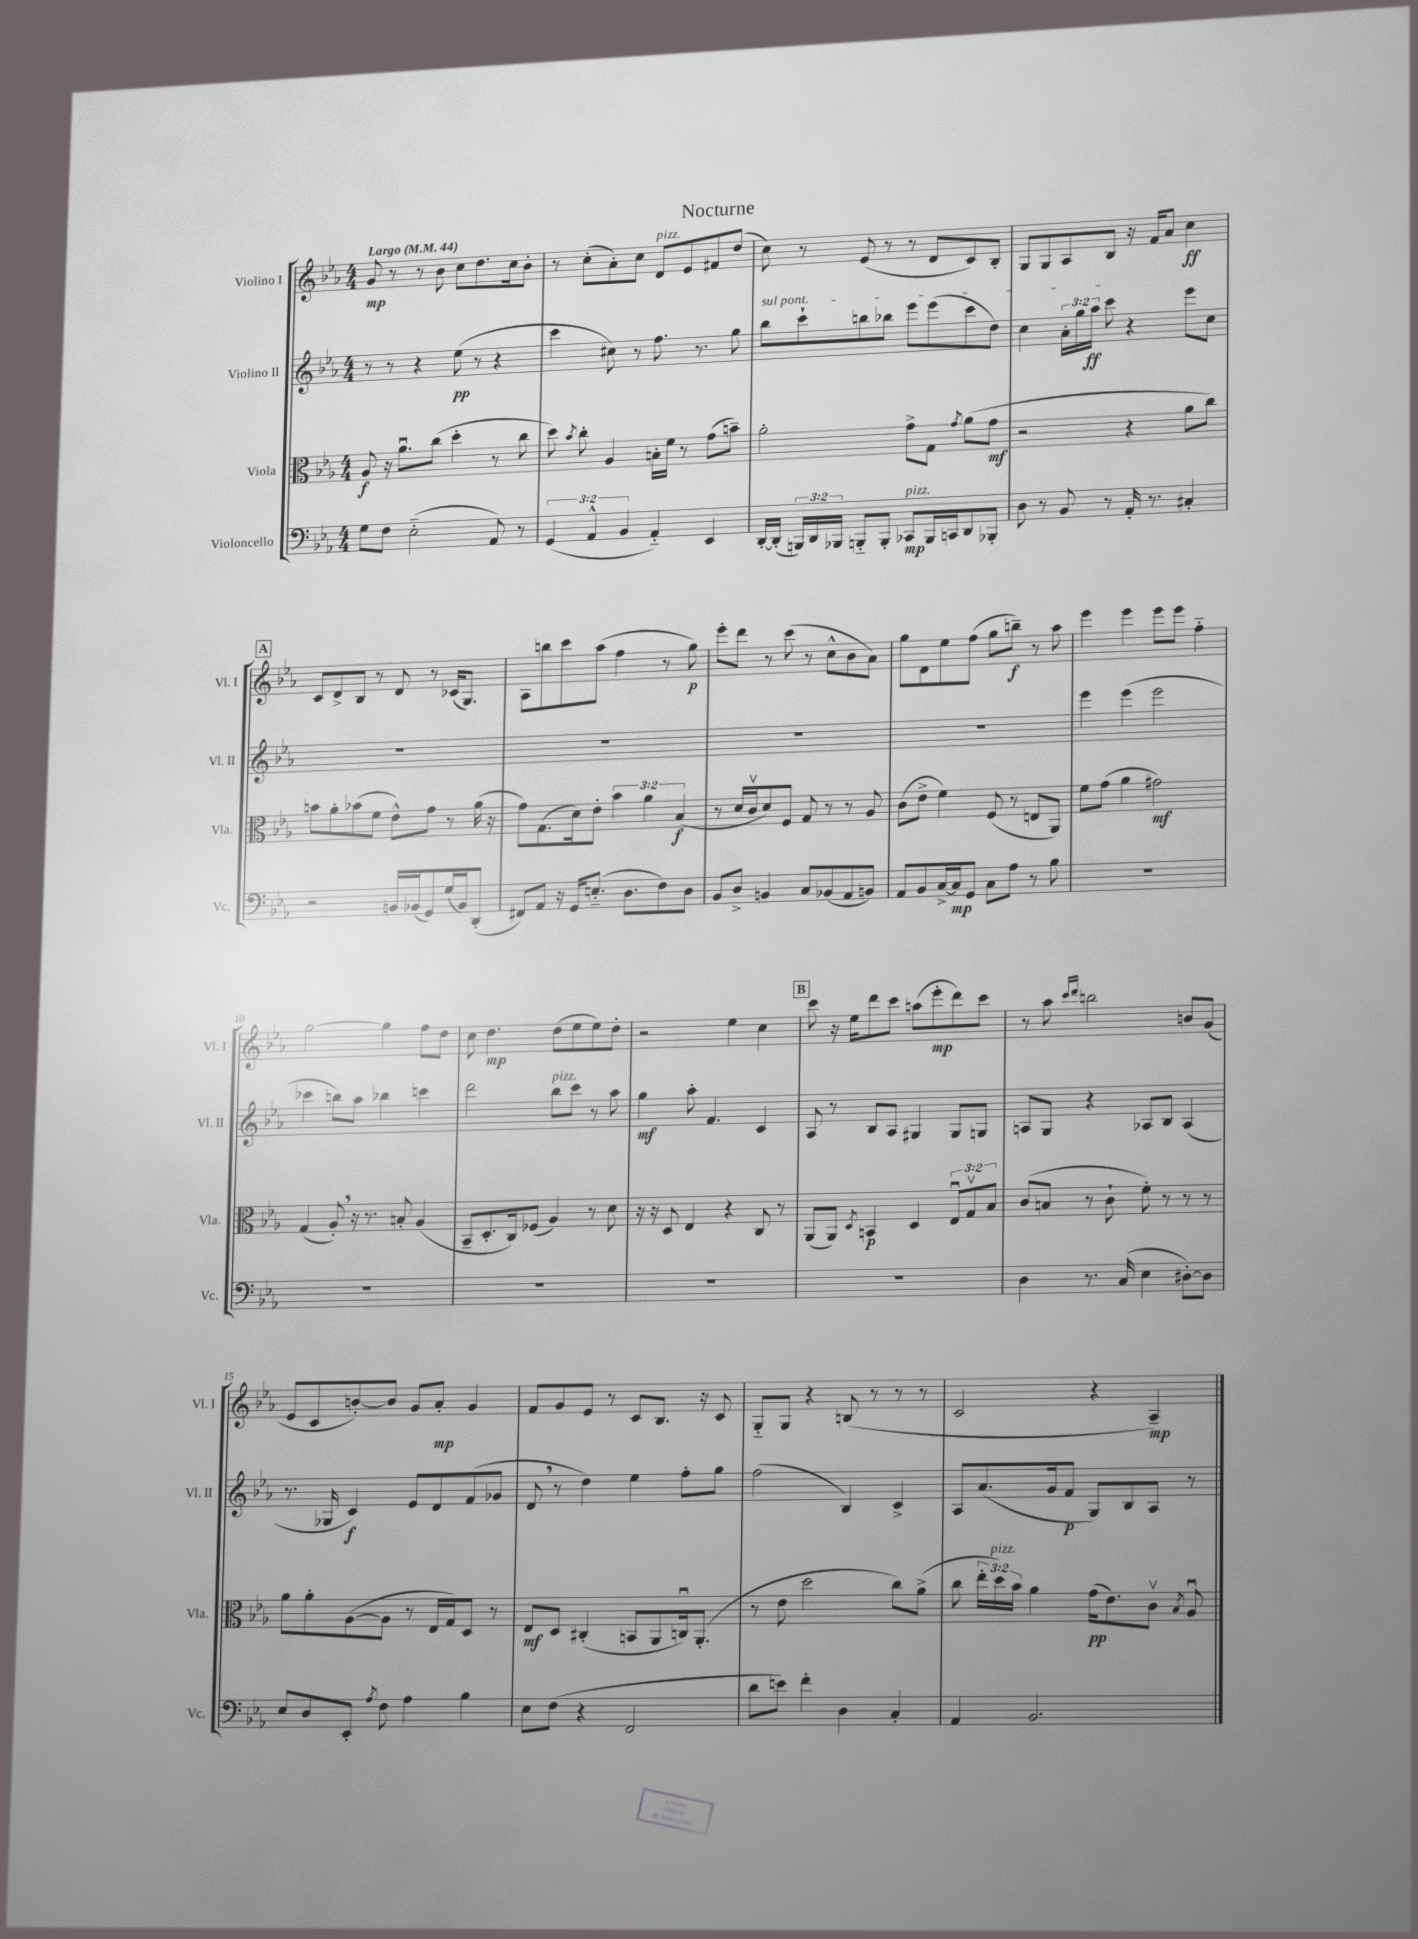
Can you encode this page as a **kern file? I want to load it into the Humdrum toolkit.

**kern	**dynam	**kern	**dynam	**kern	**dynam	**kern	**dynam
*part4	*part4	*part3	*part3	*part2	*part2	*part1	*part1
*staff4	*staff4	*staff3	*staff3	*staff2	*staff2	*staff1	*staff1
*I"Violoncello	*	*I"Viola	*	*I"Violino II	*	*I"Violino I	*
*I'Vc.	*	*I'Vla.	*	*I'Vl. II	*	*I'Vl. I	*
*clefF4	*	*clefC3	*	*clefG2	*	*clefG2	*
*k[b-e-a-]	*	*k[b-e-a-]	*	*k[b-e-a-]	*	*k[b-e-a-]	*
*M4/4	*	*M4/4	*	*M4/4	*	*M4/4	*
*MM44	*	*MM44	*	*MM44	*	*MM44	*
=1	=1	=1	=1	=1	=1	=1	=1
!	!	!	!	!	!	!LO:TX:a:B:t=Largo	!
8G\L	.	8A-/	f	8r	.	8g/	mp
8F\J	.	16r	.	8r	.	8r	.
.	.	8.a-u\L	.	.	.	.	.
(2E-\	.	.	.	4r	.	8r	.
.	.	(8cc\J	.	.	.	8b-\	.
.	.	4dd'\	.	(8ee-\	pp	8cc\L	.
.	.	.	.	8r	.	8.dd\	.
8AA-/)	.	8r	.	4r	.	.	.
.	.	.	.	.	.	16cc\k	.
8r	.	8cc\	.	.	.	8b-'\J	.
=2	=2	=2	=2	=2	=2	=2	=2
(6GG/	.	8dd\)	.	4ccc\	.	8r	.
.	.	8qb-/	.	.	.	.	.
.	.	8cc'\	.	.	.	(8cc'\L	.
6AA-^^/	.	.	.	.	.	.	.
.	.	4A-/	.	8cc#X\)	.	8a-'\)	.
6BB-/	.	.	.	.	.	.	.
.	.	.	.	8r	.	8cc\J	.
!	!	!	!	!	!	!LO:TX:a:i:t=pizz.	!
4AA-/)	.	16Bn'\LL	.	8.ff\	.	8d/L	.
.	.	16f\JJ	.	.	.	.	.
.	.	8r	.	.	.	8e-/	.
.	.	.	.	8.r	.	.	.
4EE-/	.	(8g\L	.	.	.	8f#X/	.
.	.	8bn~\J)	.	8gg\	.	(8dd/J	.
=3	=3	=3	=3	=3	=3	=3	=3
!	!	!	!	!LO:TX:a:i:t=sul pont.	!	!	!
[16DD'/LL	.	2a-'\	.	8bb-\L	.	8cc\)	.
(16DD'/JJ]	.	.	.	.	.	.	.
24BBBn/LL)	.	.	.	8ccc`\	.	8r	.
24DD/	.	.	.	.	.	.	.
24BBB-X/JJ	.	.	.	.	.	.	.
8BBBn/L	.	.	.	8bbn\	.	(8e-/	.
8BBB'/J	.	.	.	8bb-X\J	.	8r	.
!LO:TX:a:i:t=pizz.	!	!	!	!	!	!	!
8CC-X/L	mp	8g^\L	.	8eee-\L	.	8r	.
16BBB/L	.	8G\J	.	(8eee-\	.	8d/L	.
16CCn/J	.	.	.	.	.	.	.
.	.	8qg/	.	.	.	.	.
8DD/	.	(8a-\L	.	8ccc\	.	8c/)	.
8BBB-X'/J	.	8g\J	mf	8dd\J)	.	8B-'/J	.
=4	=4	=4	=4	=4	=4	=4	=4
8D\	.	2r	.	4cc\	.	8G/L	.
8r	.	.	.	.	.	8G/	.
8BB-/	.	.	.	24a-'\LL	.	8A-/	.
.	.	.	.	24gg\	.	.	.
.	.	.	.	24aa-\JJ	ff	.	.
8r	.	.	.	8ccc\	.	8B-/J	.
16AA-'/	.	4r	.	4r	.	16r	.
8.r	.	.	.	.	.	16f/KL	.
.	.	.	.	.	.	8a-/J	.
4C#X'/	.	8a-\L	.	8eee-\L	.	4cc\	ff
.	.	8cc\J)	.	8cc\J	.	.	.
!!LO:LB:g=z
!!LO:REH:place=s1:t=A
=5	=5	=5	=5	=5	=5	=5	=5
2r	.	8bn\L	.	1r	.	8c/L	.
.	.	8a-'\	.	.	.	8d^/	.
.	.	(8b-X\	.	.	.	8B-/J	.
.	.	8f\J	.	.	.	8r	.
16BBn/LL	.	8e-^^\L)	.	.	.	8d/	.
(16BB-X/J	.	.	.	.	.	.	.
8GG/)	.	8g\J	.	.	.	8r	.
(16G/L	.	8r	.	.	.	(16c-X/KL	.
16BB-/J)	.	.	.	.	.	8.G/J)	.
(8DD'/J	.	(16a-\	.	.	.	.	.
.	.	16r	.	.	.	.	.
=6	=6	=6	=6	=6	=6	=6	=6
8FF#X/L)	.	8g\L)	.	1r	.	8A-\L	.
8AA-/J	.	(8.G\	.	.	.	8bbn\	.
16r	.	.	.	.	.	8ccc\	.
16GG/KL	.	16d\k)	.	.	.	.	.
(8.En/J	.	8e-'\J	.	.	.	(8aa-\J	.
.	.	6b-\	.	.	.	4ff\	.
8.D\L	.	.	.	.	.	.	.
.	.	6a-\	.	.	.	.	.
8F\)	.	.	.	.	.	8r	.
.	.	(6B-/	f	.	.	.	.
8D\J	.	.	.	.	.	8gg\)	p
=7	=7	=7	=7	=7	=7	=7	=7
8BB-/L	.	8r	.	1r	.	8eee-'\L	.
8D^/J	.	16d/LL	.	.	.	8ddd\J	.
.	.	16cv/J	.	.	.	.	.
4BBn/	.	8d/)	.	.	.	8r	.
.	.	8F/J	.	.	.	(8ccc\	.
8C/L	.	8G/	.	.	.	8r	.
(8BB-X/	.	8r	.	.	.	8cc^^\L	.
8AA-/	.	8r	.	.	.	8b-\	.
8BBn/J)	.	8A-/	.	.	.	8a-\J)	.
=8	=8	=8	=8	=8	=8	=8	=8
8AA-/L	.	(8c\L	.	1r	.	8gg\L	.
8BB-/	.	8e-^\J	.	.	.	8d\	.
[16C^/L	.	4f\)	.	.	.	8ee-\	.
16C/J]	mp	.	.	.	.	.	.
8GG/J	.	.	.	.	.	(8ff\J	.
8C\L	.	(8F/	.	.	.	8gg\L	.
8A-\J	.	8r	.	.	.	8bbn~\J)	f
8r	.	8En/L	.	.	.	8r	.
8B-\	.	8AA-/J)	.	.	.	8aa-\	.
=9	=9	=9	=9	=9	=9	=9	=9
1r	.	8f\L	.	4eee-\	.	4eee-\	.
.	.	(8g\J	.	.	.	.	.
.	.	4a-\	.	(4eee-\	.	4eee-\	.
.	.	2g#X\)	mf	2eee-\	.	8eee-\L	.
.	.	.	.	.	.	8eee-\J	.
.	.	.	.	.	.	4ff\	.
!!LO:LB:g=z
=10	=10	=10	=10	=10	=10	=10	=10
1r	.	(4G/	.	4ccc-X\	.	[2gg\	.
.	.	8A-',/)	.	8bbn\L)	.	.	.
.	.	16r	.	8aa-\J	.	.	.
.	.	8.r	.	.	.	.	.
.	.	.	.	4bb-X\	.	4gg\]	.
.	.	8Bn'/	.	.	.	.	.
.	.	(4A-/	.	4cccn\	.	8ff\L	.
.	.	.	.	.	.	8dd\J	.
=11	=11	=11	=11	=11	=11	=11	=11
1r	.	8BB-~/L	.	2ddd\	.	8cc\	.
.	.	8.D'/	.	.	.	4.dd\	mp
.	.	16C/k)	.	.	.	.	.
.	.	(8F-X/J	.	.	.	.	.
!	!	!	!	!LO:TX:a:i:t=pizz.	!	!	!
.	.	4A-/)	.	8bb-\L	.	(8dd\L	.
.	.	.	.	8ccc\J	.	8ee-\	.
.	.	8r	.	8r	.	8ee-\)	.
.	.	8d\	.	8aa-\	.	8dd'\J	.
=12	=12	=12	=12	=12	=12	=12	=12
1r	.	16r	.	4gg\	mf	2r	.
.	.	16r	.	.	.	.	.
.	.	8D/	.	.	.	.	.
.	.	4E-/	.	8aa-'\	.	.	.
.	.	.	.	4.f/	.	.	.
.	.	4r	.	.	.	4ee-\	.
.	.	8C/	.	4c/	.	4cc\	.
.	.	8r	.	.	.	.	.
!!LO:REH:place=s1:t=B
=13	=13	=13	=13	=13	=13	=13	=13
1r	.	(8AA-/L	.	8A-/	.	8ccc\	.
.	.	8AA-/J)	.	8r	.	16r	.
.	.	.	.	.	.	16ee-\KL	.
.	.	8qD/	.	.	.	.	.
.	.	4BBn/	p	8B-/L	.	8ddd\	.
.	.	.	.	8A-/J	.	8ccc\J	.
.	.	4D/	.	4G#X/	.	(8aan\L	.
.	.	.	.	.	.	8eee-'\	mp
.	.	12E-u/L	.	8G#/L	.	8ddd\)	.
.	.	12Gv/	.	.	.	.	.
.	.	.	.	8Gn/J	.	8ccc\J	.
.	.	12B-/J	.	.	.	.	.
=14	=14	=14	=14	=14	=14	=14	=14
4D\	.	(8c/L	.	8An/L	.	8r	.
.	.	8Bn/J	.	8G/J	.	8aa-\	.
.	.	.	.	.	.	16qqccc/LL	.
.	.	.	.	.	.	16qqddd/JJ	.
8.r	.	8r	.	4r	.	2bbn\	.
.	.	8c`\	.	.	.	.	.
(16C/	.	.	.	.	.	.	.
4E-\	.	8f'\)	.	8A-X/L	.	.	.
.	.	8r	.	8B-/J	.	.	.
[8D#X'\L)	.	8r	.	(4A-/	.	8bn/L	.
8D#\J]	.	8r	.	.	.	(8g/J	.
!!LO:LB:g=z
=15	=15	=15	=15	=15	=15	=15	=15
8E-/L	.	8a-\L	.	8.r	.	8e-/L	.
8D/	.	8a-'\	.	.	.	8c/	.
.	.	.	.	16G-X/	.	.	.
8EE-'/J	.	([8A-\	.	4c/)	f	[8bn'/)	.
8qA-/	.	.	.	.	.	.	.
8F\	.	8A-\J]	.	.	.	8b/J]	.
4A-\	.	8r	.	8e-/L	.	8g/L	.
.	.	16E-/LL	.	8d/	.	8a-'/J	mp
.	.	16G/J)	.	.	.	.	.
4B-\	.	8D/J	.	(8f/	.	4g/	.
.	.	8r	.	8g-X/J	.	.	.
=16	=16	=16	=16	=16	=16	=16	=16
8E-\L	.	8E-/L	mf	8d,/	.	8f/L	.
(8F\J	.	8D/J	.	8r	.	8g/	.
4r	.	(4C#X'/	.	4dd\)	.	8e-/J	.
.	.	.	.	.	.	8r	.
2FF/	.	8BBn/L	.	4ee-\	.	8c/L	.
.	.	8AA-/	.	.	.	8.B-/J	.
.	.	16Cnu/k)	.	8ff'\L	.	.	.
.	.	(8.AA-'/J	.	.	.	16r	.
.	.	.	.	8gg\J	.	8c/	.
=17	=17	=17	=17	=17	=17	=17	=17
8d\L	.	8r	.	(2ff\	.	8G/L	.
8en\J)	.	8e-\	.	.	.	8G/J	.
4f'\	.	2dd\	.	.	.	4r	.
4D\	.	.	.	4B-/)	.	(8Bn/	.
.	.	.	.	.	.	8r	.
4C'/	.	8cc\L)	.	4c^/	.	8r	.
.	.	(8a-^\J	.	.	.	8r	.
=18	=18	=18	=18	=18	=18	=18	=18
4AA-/	.	8cc\	.	8A-/L	.	2c/	.
.	.	24ee-'\LL	.	(8.a-/	.	.	.
!	!	!LO:TX:a:i:t=pizz.	!	!	!	!	!
.	.	24dd\)	.	.	.	.	.
.	.	24b-\JJ	.	.	.	.	.
2.BB-/	.	4a-\	.	.	.	.	.
.	.	.	.	16g/k	.	.	.
.	.	.	.	8f/J	p	.	.
.	.	(16g\KL	pp	8G/L)	.	4r	.
.	.	8.e-\)	.	.	.	.	.
.	.	.	.	8B-/	.	.	.
.	.	8cv\J	.	8A-/J	.	4A-~/)	mp
.	.	8qB-/	.	.	.	.	.
.	.	8A-u/	.	8r	.	.	.
==	==	==	==	==	==	==	==
*-	*-	*-	*-	*-	*-	*-	*-
